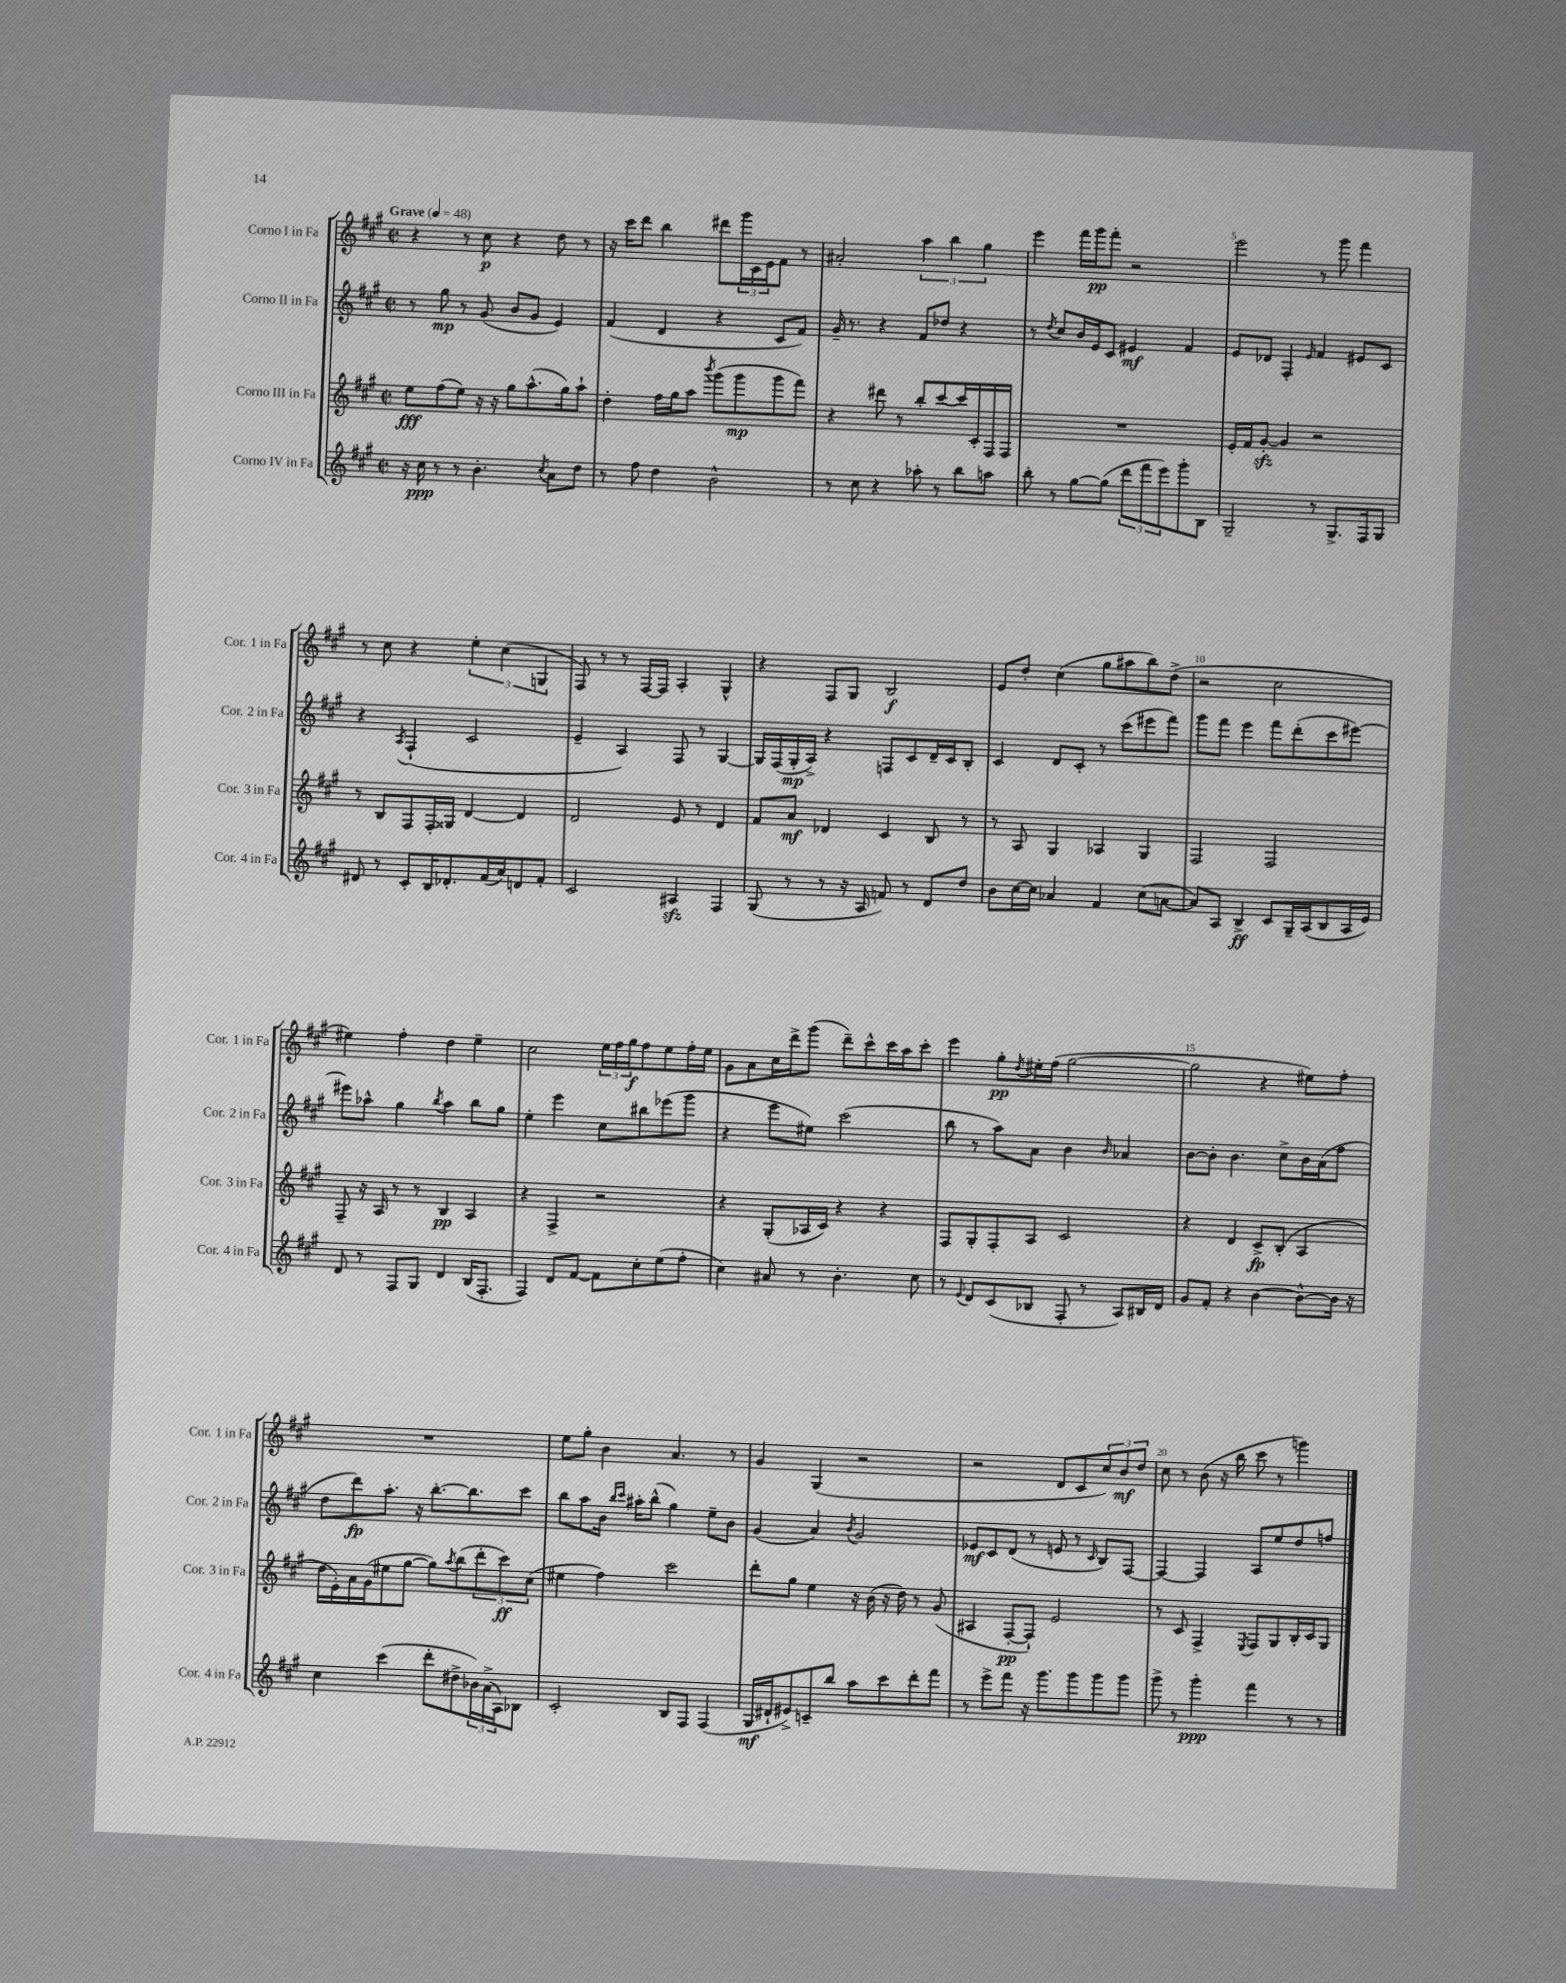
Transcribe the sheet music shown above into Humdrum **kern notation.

**kern	**kern	**kern	**kern
*staff4	*staff3	*staff2	*staff1
*clefG2	*clefG2	*clefG2	*clefG2
*k[f#c#g#]	*k[f#c#g#]	*k[f#c#g#]	*k[f#c#g#]
*M2/2	*M2/2	*M2/2	*M2/2
*met(c|)	*met(c|)	*met(c|)	*met(c|)
*MM48	*MM48	*MM48	*MM48
16r	8ee	8r	4r
16cc#	.	.	.
8r	(8ff#	8gg#	.
8r	8ee)	8r	8r
4.b'	16r	(8g#	8cc#
.	16r	.	.
.	8gg#	8b	4r
.	(8.aa^^	8g#	.
8qcc#	.	.	.
8a	.	4e)	8dd
.	16gg#)	.	.
8dd	8aa`	.	8r
=	=	=	=
8r	4dd'	(4f#	16r
.	.	.	16ccc#
8ff#	.	.	8ddd
4dd	16ff#	4d	4bb
.	16gg#	.	.
.	8aa	.	.
.	8qbbb	.	.
2b^^	(8ggg#	4r	8ddd#
.	8ggg#	.	24ggg#
.	.	.	24c#
.	.	.	24e
.	8ggg#	8c#	8f#
.	8fff#)	8f#)	8r
=	=	=	=
8r	4r	16g#~	2a#'
.	.	8.r	.
8cc#	.	.	.
4r	8ddd#	4r	.
.	8r	.	.
8aa-'	8bb'	8f#	6aa
8r	[8ccc#	8dd-	.
.	.	.	6bb
8bb	16ccc#]	4r	.
.	16c#'	.	.
.	.	.	6gg#
8aa	16F#	.	.
.	16F#	.	.
=	=	=	=
8bb'	1r	8r	4eee
.	.	8qdd	.
8r	.	8cc#	.
[8gg#	.	16b	16fff#
.	.	16e	16ggg#
(8gg#]	.	8c#	8fff#'
12ddd	.	4e#	2r
12fff#	.	.	.
12eee)	.	.	.
8ggg#'	.	4f#	.
8B	.	.	.
=	=	=	=
2G#~	16e'	8e	2eee
.	16f#	.	.
.	[8g#'	8d-	.
.	4g#]	4F#'	.
.	.	16qqe	.
8r	2r	4f#	8r
8.G#^	.	.	8ggg#
.	.	8e#	4fff#
16F#	.	.	.
8G#	.	8c#	.
=	=	=	=
8d#	8r	4r	8r
8r	8B	.	8cc#
.	.	8qA	.
8c#'	8F#	(4F#`	4r
16B	16F#'	.	.
8.d-'	16G##	.	.
.	[4d	2c#	6ee'
(16f#	.	.	.
.	.	.	(6cc#
16a)	.	.	.
8d	4d]	.	.
.	.	.	6G
8f#'	.	.	.
=	=	=	=
2c#	2d	4e~	8F#)
.	.	.	8r
.	.	4A)	8r
.	.	.	[16F#
.	.	.	16F#]
4A#	8e	8F#	4A'
.	8r	8r	.
4F#	4d	[4G#	4G#^^
=	=	=	=
(8G#	8f#	16G#]	4r
.	.	(16F#	.
8r	8a	16G#'	.
.	.	16A^)	.
8r	4d-	4r	8F#
16r	.	.	8G#
16A	.	.	.
8f)	4c#	8F	2B
8r	.	8c#	.
8d	8B	16d~	.
.	.	16c#	.
8dd	8r	8B'	.
=	=	=	=
8b	8r	4c#	8e
[16cc#	8A	.	8dd'
16cc#]	.	.	.
4a-	4G#	8d	(4cc#
.	.	8c#'	.
4f#	4A-	8r	8gg#
.	.	(8ccc#	8aa#
(8cc#	4G#	8eee#	8bb)
[8a	.	8fff#)	(8dd^
=	=	=	=
8a])	2F#	8ggg#	2r
8A	.	8fff#	.
4B^	.	4eee	.
8c#	2F#	8fff#	2cc#
16G#~	.	(8ddd'	.
(16A	.	.	.
8B	.	8ccc#	.
16A	.	[8eee#)	.
16e)	.	.	.
=	=	=	=
8d	8F#~	8eee#]	4ee#)
8r	16r	8aa-^^	.
.	16A	.	.
8F#	8r	4gg#	4ff#'
8G#	8r	.	.
.	.	8qbb	.
4d	4B	4aa-	4dd
(16B	4A	8bb	4ee#~
8.F#'	.	.	.
.	.	8gg#	.
=	=	=	=
4F#)	4r	4ee'	2cc#
8d	4F#^	4eee	.
[8f#	.	.	.
8f#]	2r	8cc#	24ee
.	.	.	24ff#
.	.	.	24gg#
8cc#'	.	8bb#	8ff#
(8ee	.	(8eee-	8ee
8ff#'	.	8ggg#	16ff#'
.	.	.	16ee
=	=	=	=
4cc#)	4r	4r	8g#
.	.	.	8a
8a#	(8G#'	8eee	16cc#
.	.	.	16ddd^
8r	16A-	8ee#)	(8ggg#
.	16c#)	.	.
4.b'	4r	(2ccc#	8ddd~)
.	.	.	8ccc#^^
.	4r	.	16ccc#
.	.	.	16aa
8cc#	.	.	8ccc#'
=	=	=	=
8r	8F#	8bb	4eee
8qqe	.	.	.
8d	8G#'	8r	.
(8c#	8F#'	8aa)	8gg#'
.	.	.	8qdd
8B-	8A	8a	16ee#'
.	.	.	(16ff#
8F#'	2c#	4b	[2gg#
8r	.	.	.
.	.	16qqb	.
8A)	.	4a-	.
16B#	.	.	.
16d	.	.	.
=	=	=	=
8g#	4r	[8b	2gg#]
8f#'	.	8b']	.
4r	4d	4.b	.
[4b	8c#^	.	4r
.	(8B'	8cc#^	.
8b^^_	4A	16b	8ee#)
.	.	(16a	.
16b]	.	8ff#	8ff#'
16r	.	.	.
=	=	=	=
4cc#	16dd	8dd	1r
.	16e')	.	.
.	16a	8ddd)	.
.	(16g#	.	.
(4ccc#	8ee#	8.aa'	.
.	[8gg#	.	.
.	.	16r	.
8ddd'	8gg#])	[8.bb'	.
.	8qaa	.	.
8dd#^	(8bb	.	.
.	.	8.bb]	.
24b-)	12ddd'	.	.
(24a^	.	.	.
24A)	12ccc#)	.	.
8B-	.	8ccc#	.
.	(12cc#	.	.
=	=	=	=
2c#'	4ee#	8bb	8ee
.	.	8aa	8gg#'
.	4ff#)	16b	4b
.	.	16qqbb	.
.	.	16qqccc#	.
.	.	16aa#'	.
.	.	(8bb^^	.
8B	2ccc#	4gg#)	4.a
8F#	.	.	.
(4F#	.	8ee~	.
.	.	8b	8r
=	=	=	=
16G#	8ddd'	(4g#	4g#
16d#`	.	.	.
8e#^)	8gg#	.	.
8c~	4ee	4a)	(4G#
8bb	.	.	.
.	.	8qb	.
8aa	16r	2g#	2r
.	(16b	.	.
8ccc#	16r	.	.
.	16dd)	.	.
8ddd'	8r	.	.
8fff#	(8g#	.	.
=	=	=	=
8r	4A#	8e-	2r
8eee^	.	8c#	.
8fff#	[8F#'	(8d	.
16r	8F#`])	8r	.
8.ggg#	.	.	.
.	2e	8e	8d
8ggg#	.	8r	8c#
.	.	16qqc#	.
8ggg#	.	8B)	12cc#)
.	.	.	12b
8ggg#	.	[8F#	.
.	.	.	12dd
=	=	=	=
8ggg#^	8r	4F#_	8cc#
8r	8c#	.	8r
4ggg#'	4F#^	4F#]	(8b
.	.	.	16r
.	.	.	16bb
.	8qE	.	.
4fff#	8F#	8A	8ccc#
.	8G#	8ee	8r
8r	16B'	8dd	4ggg)
.	16c#	.	.
8r	8G#	8ff	.
==	==	==	==
*-	*-	*-	*-
